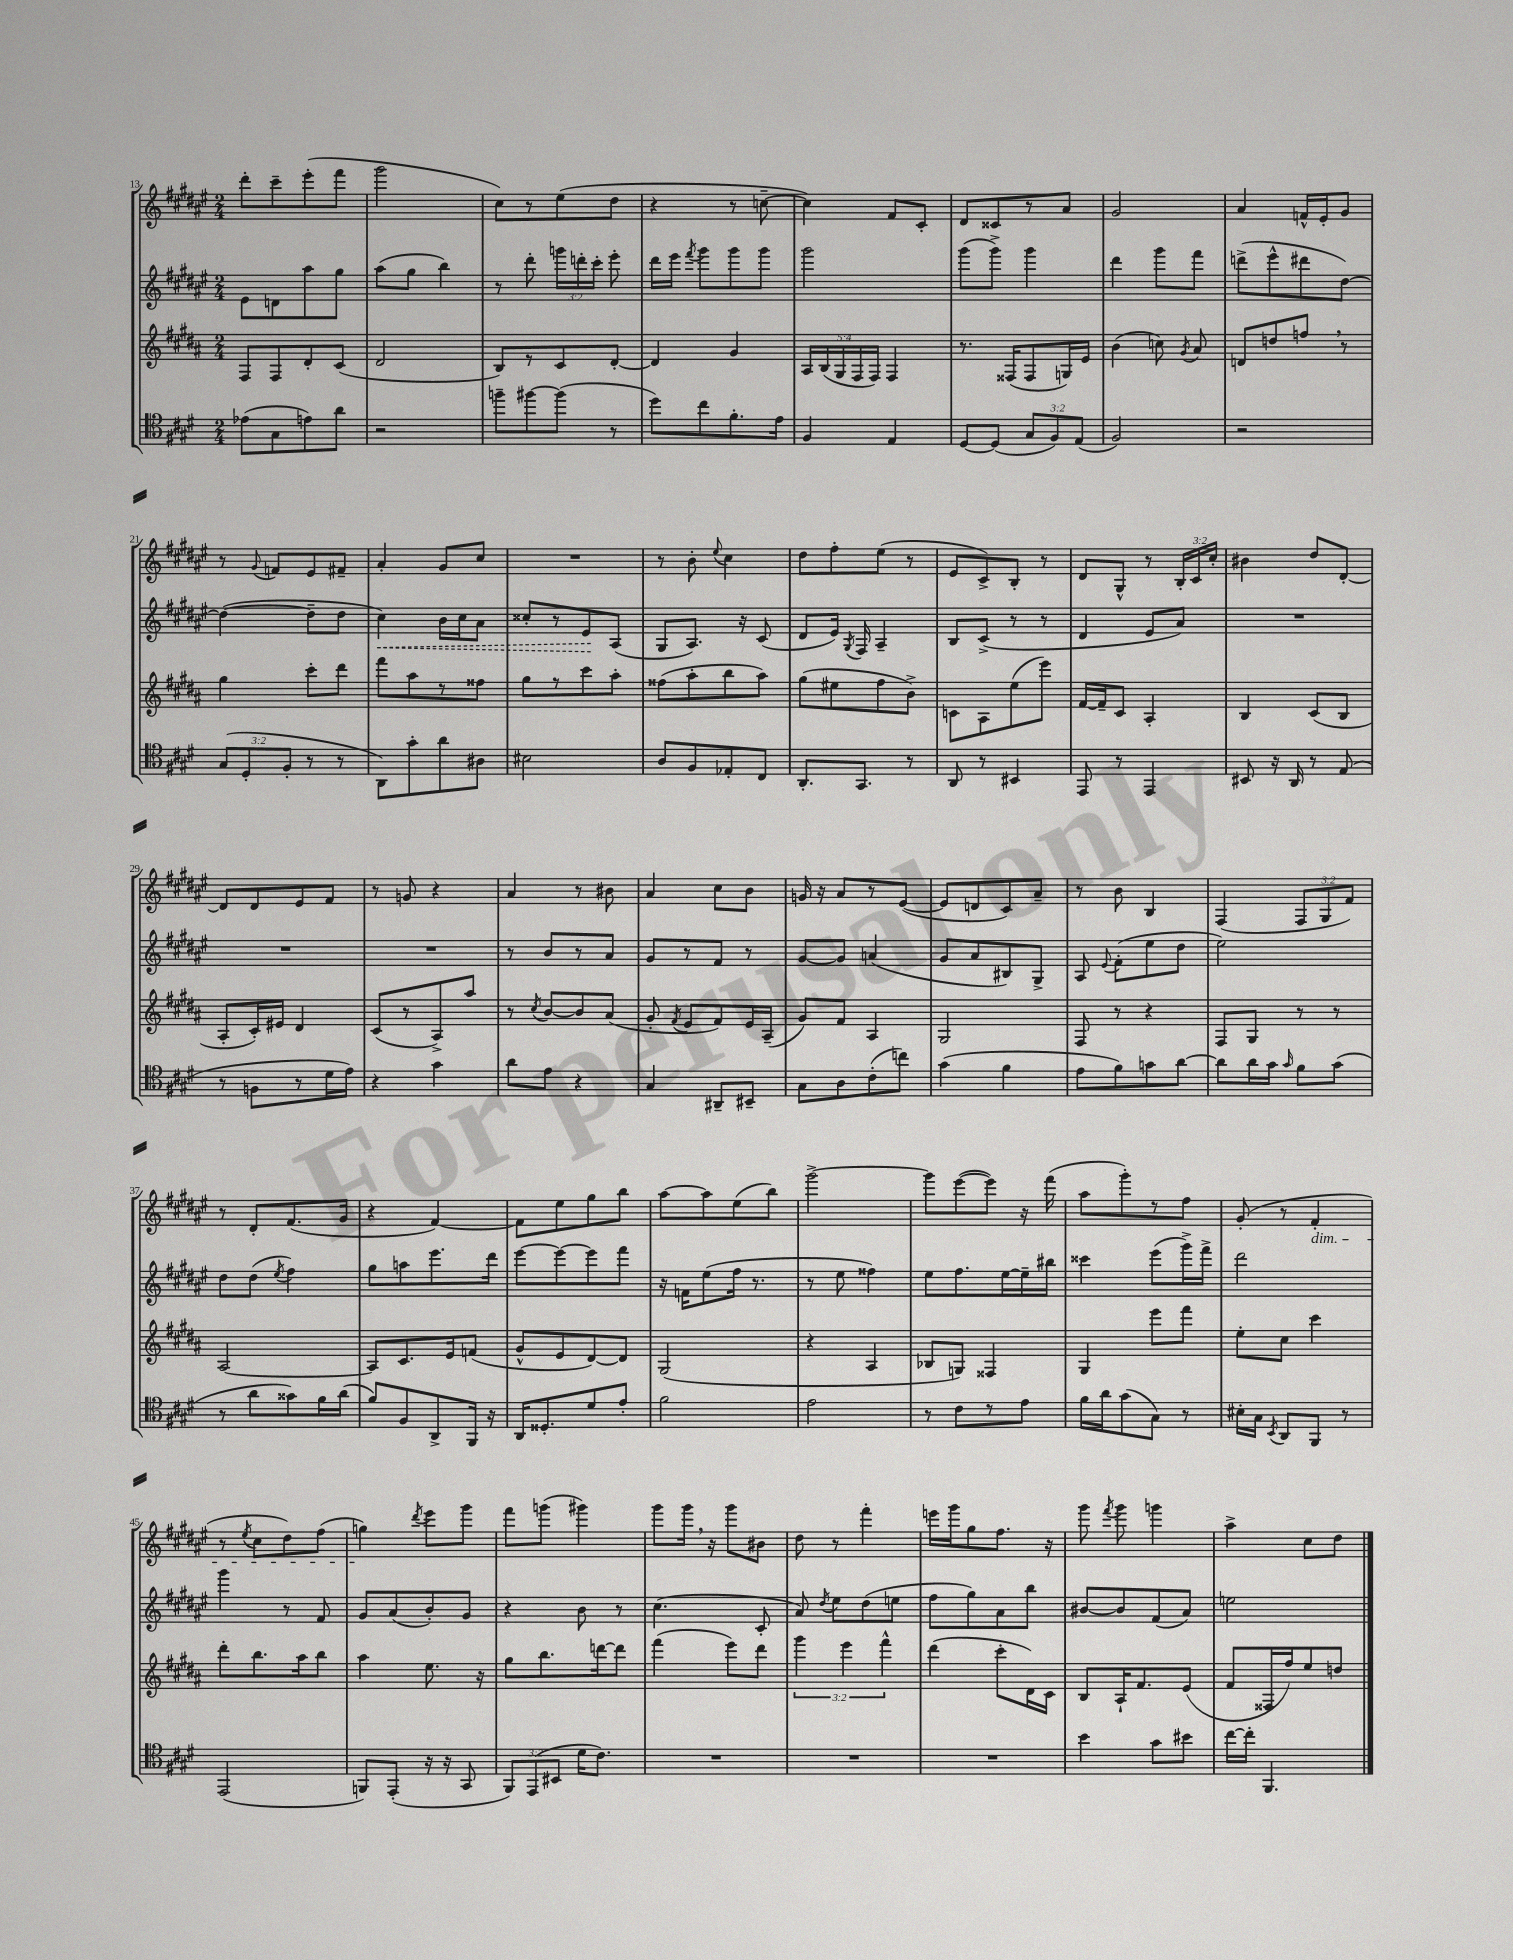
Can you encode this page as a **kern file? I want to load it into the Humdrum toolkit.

**kern	**kern	**kern	**kern
*staff4	*staff3	*staff2	*staff1
*clefC4	*clefG2	*clefG2	*clefG2
*k[f#c#g#d#]	*k[f#c#g#d#a#]	*k[f#c#g#d#a#e#]	*k[f#c#g#d#a#e#]
*M2/4	*M2/4	*M2/4	*M2/4
(8e-	8F#	8e#	8ddd#'
8G#	8F#	8d	8ccc#~
8e)	8d#'	8aa#	(8eee#'
8a	(8c#	8gg#	8fff#
=	=	=	=
2r	2d#	(8aa#	2ggg#
.	.	8gg#	.
.	.	4bb)	.
=	=	=	=
8ff~	8B)	8r	8cc#)
[8ff#	8r	8ddd#'	8r
(8ff#]	8c#	24ggg	(8ee#
.	.	24ddd'	.
.	.	24ccc#'	.
8r	[8d#'	8eee#'	8dd#
=	=	=	=
8dd#)	4d#]	16ddd#	4r
.	.	16eee#	.
.	.	8qfff#	.
8cc#	.	8ggg#	.
8.f#'	4g#	8ggg#	8r
.	.	8ggg#	[8cc~
16e	.	.	.
=	=	=	=
4F#	20A#	2ggg#	4cc])
.	(20B	.	.
.	20G#	.	.
.	20F#	.	.
.	20F#)	.	.
4E	4F#	.	8f#
.	.	.	8c#'
=	=	=	=
[8D#	8.r	(8ggg#	8d#
(8D#]	.	8ggg#^)	8c##
.	(16F##	.	.
12G#	8F##	4ggg#	8r
12F#)	.	.	.
.	16G)	.	8a#
(12E	.	.	.
.	16e	.	.
=	=	=	=
2F#)	(4b	4ddd#	2g#
.	8cc)	8ggg#	.
.	8qg#	.	.
.	8a#	8fff#	.
=	=	=	=
2r	8d	(8ddd^	4a#
.	8dd	8eee#^^	.
.	8ff	8ddd#	16f^^
.	.	.	16e#'
.	8r	[8dd#)	8g#
=	=	=	=
(12G#	4gg#	(4dd#_	8r
12D#'	.	.	.
.	.	.	8qqg#
.	.	.	8f
12F#'	.	.	.
8r	8ccc#'	8dd#~]	8e#
8r	8ddd#	8dd#	8f#~
=	=	=	=
8AA)	8fff#	4cc#)	4a#'
8g#'	8aa#	.	.
8a	8r	16b	8g#
.	.	16cc#	.
8A#	8ff##	8a#	8cc#
=	=	=	=
2B#	8gg#	8cc##'	2r
.	8r	8r	.
.	8ccc#	8e#	.
.	8aa#'	(8A#	.
=	=	=	=
8A	(8ff##	8G#	8r
8F#	8aa#'	8.A#)	8b'
.	.	.	8qqee#
8E-'	8bb	.	4cc#
.	.	16r	.
8C#	8aa#)	(8c#	.
=	=	=	=
8.AA'	(8gg#	8d#	8dd#
.	8ee#	16e#)	8ff#'
.	.	8qG#	.
8.GG#	.	16F#	.
.	8ff#	4A#~	(8ee#
8r	8b^)	.	8r
=	=	=	=
8AA	8c	8B	8e#
8r	8A#	(8c#^	8c#^)
4BB#	(8ee	8r	8B'
.	8eee)	8r	8r
=	=	=	=
8EE	[16f#	4d#	8d#
.	16f#~]	.	.
8r	8c#	.	8G#^^
4EE	4A#'	8e#	8r
.	.	8a#)	24B'
.	.	.	24c#
.	.	.	24cc#'
=	=	=	=
8BB#	4B	2r	4b#
16r	.	.	.
16AA	.	.	.
8r	(8c#	.	8dd#
(8E	8B	.	[8d#'
=	=	=	=
8r	8A#'	2r	8d#]
8F	16c#')	.	8d#
.	16e#	.	.
8r	4d#	.	8e#
16d#	.	.	8f#
16e)	.	.	.
=	=	=	=
4r	(8c#	2r	8r
.	8r	.	8g
4g#	8A#^)	.	4r
.	8aa#	.	.
=	=	=	=
8a	8r	8r	4a#
.	8qcc#	.	.
8e	[8b	8b	.
4r	8b]	8r	8r
.	(8a#	8a#	8b#
=	=	=	=
4G#	8g#'	8g#	4a#
.	8qf#	.	.
.	8e	8r	.
8AA#~	8f#)	8f#	8cc#
8BB#~	16e	8r	8b
.	(16A#~	.	.
=	=	=	=
8G#	8g#)	[8g#	16g
.	.	.	16r
8A	8f#	8g#]	8a#
(8c#'	4A#	(4a	8r
8cc)	.	.	([8e#
=	=	=	=
(4g#	2G#	8g#	8e#]
.	.	8a#	8d
4f#	.	8B#)	8c#)
.	.	8G#^	8a#~
=	=	=	=
8e	8F#	8A#	8r
.	.	8qqe#	.
8f#)	8r	(8f#'	8b
8g	4r	8ee#	4B
[8a	.	8dd#	.
=	=	=	=
8a]	8F#	2ee#)	(4F#
16a	8G#	.	.
16g#	.	.	.
16qqg#	.	.	.
8f#	8r	.	12F#
.	.	.	12G#
(8g#	8r	.	.
.	.	.	12f#)
=	=	=	=
8r	[2A#	8dd#	8r
8a	.	(8dd#	8d#'
.	.	8qee#	.
8g##)	.	4ff#)	(8.f#
16f#	.	.	.
(16a	.	.	16g#
=	=	=	=
8f#)	8A#]	8gg#	4r
8F#	8.c#	8aa	.
8AA^	.	8.eee#	[4f#)
.	16e	.	.
16FF#	(8f	.	.
16r	.	16ddd#	.
=	=	=	=
16AA	8g#^^	[8eee#	8f#]
8.D##'	.	.	.
.	8e	8eee#_	8ee#
8d#	[8d#)	8eee#]	8gg#
8e'	8d#]	8fff#	8bb
=	=	=	=
2f#	(2G#	16r	[8aa#
.	.	16f	.
.	.	(8ee#	8aa#]
.	.	16ff#	(8ee#
.	.	8.r	.
.	.	.	8bb)
=	=	=	=
2e	4r	8r	[2ggg#^
.	.	8ee#	.
.	4A#	4ff##)	.
=	=	=	=
8r	8B-	8ee#	8ggg#]
8c#	8G)	8.ff#	([8eee#
8r	4F##	.	8eee#])
.	.	[16ee#	.
8e	.	16ee#~]	16r
.	.	16bb#	(16fff#
=	=	=	=
16f#	4G#	4ccc##	8aa#
16a	.	.	.
(8g#	.	.	8ggg#')
8G#)	8eee	(8eee#	8r
8r	8fff#	16ggg#^)	8ff#
.	.	16fff#^	.
=	=	=	=
16B#'	8ee'	2ddd#	(8g#'
16G#	.	.	.
8qBB	.	.	.
8AA	8cc#	.	8r
8FF#	4ccc#	.	4f#'
8r	.	.	.
=	=	=	=
(2EE	8ddd#'	4ggg#	8r
.	.	.	8qee#
.	8.bb	.	8cc#
.	.	8r	8dd#)
.	16aa#	.	.
.	8bb	8f#	(8ff#
=	=	=	=
8FF)	4aa#	8g#	4gg)
(8EE'	.	(8a#	.
.	.	.	8qddd#
16r	8.ee	8b')	8eee#
16r	.	.	.
8GG#	.	8g#	8ggg#
.	16r	.	.
=	=	=	=
12FF#)	8gg#	4r	8fff#
(12EE	.	.	.
.	8.bb	.	(8ggg
12BB#	.	.	.
16d#	.	8b	4ggg#)
8.c#)	[16ddd	.	.
.	8ddd]	8r	.
=	=	=	=
2r	(4fff#	(4.cc#	8ggg#
.	.	.	16ggg#
.	.	.	16r
.	8eee)	.	8ggg#
.	8ddd#	8c#'	8b#
=	=	=	=
2r	6ggg#	8a#)	8dd#
.	.	8qdd#	.
.	.	8ee#	8r
.	6eee	.	.
.	.	(8dd#	4fff#'
.	6fff#^^	.	.
.	.	8ee	.
=	=	=	=
2r	(4ddd#	8ff#	16eee
.	.	.	16ggg#
.	.	8gg#)	8gg#
.	8ccc#'	8a#	8.ff#
.	16d#)	8bb	.
.	16c#	.	16r
=	=	=	=
4b	8B	[8b#	8ggg#
.	.	.	8qfff#
.	16A#`	8b#]	8ggg#
.	8.f#	.	.
8g#	.	(8f#	4ggg
8b#	(8e	8a#)	.
=	=	=	=
[16cc#	8f#	2ee	4aa#^
16cc#']	.	.	.
4.FF#	16F##	.	.
.	16ff#)	.	.
.	8ee	.	8cc#
.	8dd	.	8dd#
==	==	==	==
*-	*-	*-	*-
